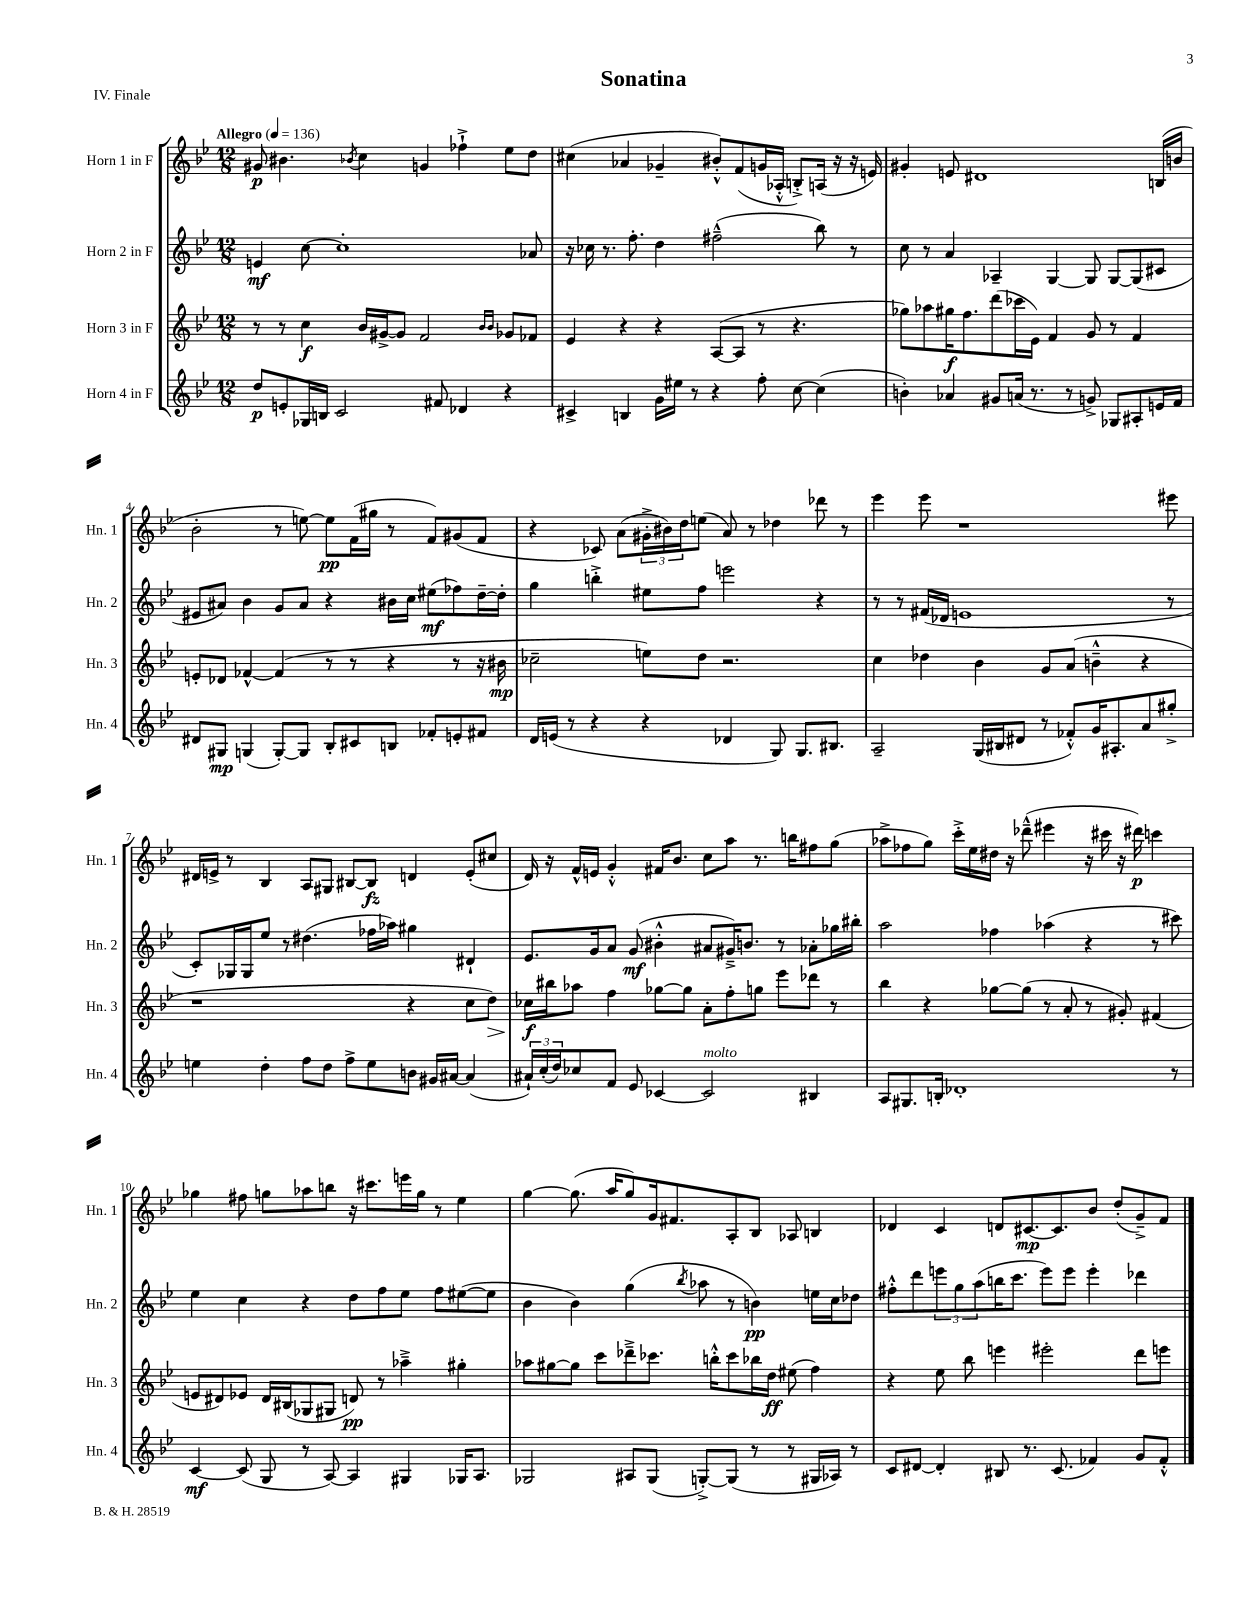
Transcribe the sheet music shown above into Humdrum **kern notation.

**kern	**dynam	**kern	**dynam	**kern	**dynam	**kern	**dynam
*part4	*part4	*part3	*part3	*part2	*part2	*part1	*part1
*staff4	*staff4	*staff3	*staff3	*staff2	*staff2	*staff1	*staff1
*I"Horn 4 in F	*	*I"Horn 3 in F	*	*I"Horn 2 in F	*	*I"Horn 1 in F	*
*I'Hn. 4	*	*I'Hn. 3	*	*I'Hn. 2	*	*I'Hn. 1	*
*clefG2	*	*clefG2	*	*clefG2	*	*clefG2	*
*k[b-e-]	*	*k[b-e-]	*	*k[b-e-]	*	*k[b-e-]	*
*M12/8	*	*M12/8	*	*M12/8	*	*M12/8	*
*MM136	*	*MM136	*	*MM136	*	*MM136	*
=1	=1	=1	=1	=1	=1	=1	=1
!	!	!	!	!	!	!LO:TX:a:B:t=Allegro	!
8dd/L	p	8r	.	4en/	mf	8g#X/	p
8en'/	.	8r	.	.	.	4.b#X\	.
16G-X/L	.	4cc\	f	[8cc\	.	.	.
16Bn/JJ	.	.	.	.	.	.	.
2c/	.	.	.	1cc']	.	.	.
.	.	.	.	.	.	8qb-X/	.
.	.	16b-/LL	.	.	.	4cc\	.
.	.	[16g#X^/J	.	.	.	.	.
.	.	8g#/J]	.	.	.	.	.
.	.	2f/	.	.	.	4gn/	.
8f#X/	.	.	.	.	.	.	.
4d-X/	.	.	.	.	.	4ff-X`^\	.
.	.	16qqb-/LL	.	.	.	.	.
.	.	16qqb-/JJ	.	.	.	.	.
4r	.	8g-X/L	.	.	.	8ee-\L	.
.	.	8f-X/J	.	8a-X/	.	8dd\J	.
=2	=2	=2	=2	=2	=2	=2	=2
4c#X^/	.	4e-/	.	16r	.	(4cc#X\	.
.	.	.	.	16cc-X\	.	.	.
.	.	.	.	8.r	.	.	.
4Bn/	.	4r	.	.	.	4a-X/	.
.	.	.	.	8.ff'\	.	.	.
16g\LL	.	4r	.	4dd\	.	4g-X~/	.
16ee#X\JJ	.	.	.	.	.	.	.
8r	.	.	.	.	.	.	.
4r	.	([8A/L	.	(2ff#X~^^\	.	8b#X'^^/L)	.
.	.	8A/J]	.	.	.	(8f/	.
8ff'\	.	8r	.	.	.	16gn/L	.
.	.	.	.	.	.	16A-X'^^/JJ	.
[8cc\	.	4.r	.	.	.	8Bn'^/L)	.
(4cc\]	.	.	.	8bb-\)	.	(16An/Jk	.
.	.	.	.	.	.	16r	.
.	.	.	.	8r	.	16r	.
.	.	.	.	.	.	16en/)	.
=3	=3	=3	=3	=3	=3	=3	=3
4bn'\)	.	8gg-X\L)	.	8cc\	.	4g#X'/	.
.	.	8aa-X\	.	8r	.	.	.
4a-X/	.	16gg#X\K	f	4a/	.	8en/	.
.	.	8.ff\	.	.	.	.	.
.	.	.	.	.	.	1d#X	.
8g#X/L	.	(8ddd\	.	4A-X~/	.	.	.
(16an/Jk	.	16ccc-X\L	.	.	.	.	.
8.r	.	16e-\JJ)	.	.	.	.	.
.	.	4f/	.	[4G/	.	.	.
8r	.	.	.	.	.	.	.
8gn^/)	.	8g/	.	8G/]	.	.	.
8G-X/L	.	8r	.	[8G/L	.	.	.
8A#X'/	.	4f/	.	(8G/]	.	.	.
16en/L	.	.	.	8c#X/J	.	(16Bn/LL	.
16f/JJ	.	.	.	.	.	16bn/JJ	.
!!LO:LB:g=z
=4	=4	=4	=4	=4	=4	=4	=4
8d#X/L	.	8en'/L	.	8e#X/L	.	2b-'\	.
8G#X/J	mp	8d-X/J	.	8a#X/J)	.	.	.
(4Gn/	.	[4f-X^^/	.	4b-\	.	.	.
[8G'/L)	.	(4f-/]	.	8g/L	.	8r	.
8G/J]	.	.	.	8a#/J	.	[8een\)	.
8B-'/L	.	8r	.	4r	.	8ee\L]	pp
8c#X/	.	8r	.	.	.	(16f\L	.
.	.	.	.	.	.	16gg#X\JJ	.
8Bn/J	.	4r	.	16b#X\LL	.	8r	.
.	.	.	.	16cc\JJ	.	.	.
8f-X'/L	.	.	.	(8ee#X\L	mf	8f/L)	.
8en'/	.	8r	.	8ff-X\)	.	(8g#X/	.
8f#X/J	.	16r	.	[16dd~\L	.	8f/J	.
.	.	16b#X\	mp	16dd'\JJ]	.	.	.
=5	=5	=5	=5	=5	=5	=5	=5
16d/LL	.	2cc-X~\	.	4gg\	.	4r	.
(16en/JJ	.	.	.	.	.	.	.
8r	.	.	.	.	.	.	.
4r	.	.	.	4bbn'^\	.	8c-X/)	.
.	.	.	.	.	.	(8a\L	.
4r	.	8een\L)	.	8ee#X\L	.	24g#X'^\L	.
.	.	.	.	.	.	24b#X\)	.
.	.	.	.	.	.	24dd\J	.
.	.	8dd\J	.	8ff\J	.	(8een\J	.
4d-X/	.	2.r	.	2eeen\	.	8a/)	.
.	.	.	.	.	.	8r	.
8G/)	.	.	.	.	.	4dd-X\	.
8.G/L	.	.	.	.	.	.	.
.	.	.	.	4r	.	8ddd-X\	.
8.B#X/J	.	.	.	.	.	.	.
.	.	.	.	.	.	8r	.
=6	=6	=6	=6	=6	=6	=6	=6
2A~/	.	4cc\	.	8r	.	4eee-\	.
.	.	.	.	8r	.	.	.
.	.	4dd-X\	.	(16f#X/LL	.	8eee-\	.
.	.	.	.	16d-X/JJ	.	.	.
.	.	.	.	1en	.	1r	.
(16G/LL	.	4b-\	.	.	.	.	.
16B#X/J	.	.	.	.	.	.	.
8d#X/J	.	.	.	.	.	.	.
8r	.	8g/L	.	.	.	.	.
8f-X'^^/L)	.	(8a/J	.	.	.	.	.
16g/K	.	4bn~^^\	.	.	.	.	.
8.A#X'/	.	.	.	.	.	.	.
8a/	.	4r	.	.	.	.	.
8gg#X'^/J	.	.	.	8r	.	8eee#X\	.
!!LO:LB:g=z
=7	=7	=7	=7	=7	=7	=7	=7
4een\	.	1r	.	8c'/L)	.	16d#X/LL	.
.	.	.	.	.	.	16en^/JJ	.
.	.	.	.	16G-X/L	.	8r	.
.	.	.	.	16G-/J	.	.	.
4dd'\	.	.	.	8ee-/J	.	4B-/	.
.	.	.	.	8r	.	.	.
8ff\L	.	.	.	(4.dd#X\	.	8A/L	.
8dd\J	.	.	.	.	.	8G#X/J	.
8ff^\L	.	.	.	.	.	[8B#X/L	.
8ee\	.	.	.	16ff-X\LL	.	8B#/J]	fz
.	.	.	.	16aa-X\JJ)	.	.	.
8bn\J	.	4r	.	4gg#X\	.	4dn/	.
16g#X/LL	.	.	.	.	.	.	.
[16a#X/JJ	.	.	.	.	.	.	.
(4a#/]	.	8cc\L	.	4d#X`/	.	(8e'/L	.
!	!	!	!LO:HP:b	!	!	!	!
.	.	8dd\J)	>	.	.	8cc#X/J	.
=8	=8	=8	=8	=8	=8	=8	=8
24a#X`/LL)	.	16cc-X\LL	f	8.e-/L	.	16d/)	.
(24cc'/	.	.	.	.	.	.	.
.	.	16bb#X\J	]	.	.	16r	.
24dd/J)	.	.	.	.	.	.	.
8cc-X/	.	8aa-X\J	.	.	.	16f^^/LL	.
.	.	.	.	16g/k	.	16en/JJ	.
8f/J	.	4ff\	.	8a/J	.	4g'^^/	.
8e-/	.	.	.	(8g/	mf	.	.
[4c-X/	.	[8gg-X\L	.	4b#X'^^\	.	16f#X/KL	.
.	.	.	.	.	.	8.b-/J	.
.	.	8gg-\J]	.	.	.	.	.
!LO:TX:a:i:t=molto	!	!	!	!	!	!	!
2c-/]	.	8a'\L	.	8a#X/L	.	8cc\L	.
.	.	8ff'\	.	16g#X~^/K)	.	8aa\J	.
.	.	.	.	8.bn/J	.	.	.
.	.	8ggn\J	.	.	.	8.r	.
.	.	8eee-\L	.	8r	.	.	.
.	.	.	.	.	.	16bbn\KL	.
4B#X/	.	8ddd-X\J	.	8a-X'\L	.	8ff#X\	.
.	.	8r	.	16gg-X\L	.	(8gg\J	.
.	.	.	.	16bb#X'\JJ	.	.	.
=9	=9	=9	=9	=9	=9	=9	=9
8A/L	.	4bb-\	.	2aa\	.	8aa-X^\L	.
8.G#X/	.	.	.	.	.	8ff-X\	.
.	.	4r	.	.	.	8gg\J)	.
16Bn'/Jk	.	.	.	.	.	.	.
1d-X'	.	.	.	.	.	16ccc'^\LL	.
.	.	.	.	.	.	16ee-\	.
.	.	[8gg-X\L	.	4ff-X\	.	16dd#X\JJ	.
.	.	.	.	.	.	16r	.
.	.	(8gg-\J]	.	.	.	(8ddd-X~^^\	.
.	.	8r	.	(4aa-X\	.	4eee#X\	.
.	.	8a'/	.	.	.	.	.
.	.	8r	.	4r	.	16r	.
.	.	.	.	.	.	16ccc#X\	.
.	.	8g#X'/)	.	.	.	16r	.
.	.	.	.	.	.	16ddd#X\)	p
.	.	(4f#X/	.	8r	.	4cccn\	.
8r	.	.	.	8ccc#X\)	.	.	.
!!LO:LB:g=z
=10	=10	=10	=10	=10	=10	=10	=10
[4c/	mf	8en/L	.	4ee-\	.	4gg-X\	.
.	.	8d#X/)	.	.	.	.	.
(8c/]	.	8e-X/J	.	4cc\	.	8ff#X\	.
8G/	.	16d#/LL	.	.	.	8ggn\L	.
.	.	(16B#X/J	.	.	.	.	.
8r	.	8G-X/	.	4r	.	8aa-X\	.
[8A/)	.	8G#X/J	.	.	.	8bbn\J	.
4A/]	.	8dn/)	pp	8dd\L	.	16r	.
.	.	.	.	.	.	8.ccc#X\L	.
.	.	8r	.	8ff\	.	.	.
4G#X/	.	4aa-X~^\	.	8ee-\J	.	16eeen\L	.
.	.	.	.	.	.	16gg\JJ	.
.	.	.	.	8ff\L	.	8r	.
16G-X/KL	.	4gg#X'\	.	([8ee#X\	.	4ee-\	.
8.A/J	.	.	.	.	.	.	.
.	.	.	.	8ee#\J]	.	.	.
=11	=11	=11	=11	=11	=11	=11	=11
2G-X/	.	8aa-X\L	.	4b-\	.	[4gg\	.
.	.	[8gg#X\	.	.	.	.	.
.	.	8gg#\J]	.	4b-\)	.	(8.gg\]	.
.	.	8ccc\L	.	.	.	.	.
.	.	.	.	.	.	16aa/KL	.
8A#X/L	.	8ddd-X~^\	.	(4gg\	.	8gg/)	.
(8G-/J	.	8.ccc-X\J	.	.	.	16g/k	.
.	.	.	.	.	.	8.f#X/	.
.	.	.	.	8qbb-/	.	.	.
[8Gn'^/L)	.	.	.	8aa-X\	.	.	.
.	.	16bbn'^^\KL	.	.	.	.	.
(8G/J]	.	8ccc-\	.	8r	.	8A'/	.
8r	.	16bb-X\L	.	4bn\)	pp	8B-/J	.
.	.	16dd\JJ	ff	.	.	.	.
8r	.	(8ee#X\	.	.	.	8A-X/	.
16G#X/LL	.	4ff\)	.	16een\LL	.	4Bn/	.
16A-X/JJ)	.	.	.	16cc\J	.	.	.
8r	.	.	.	8dd-X\J	.	.	.
=12	=12	=12	=12	=12	=12	=12	=12
8c/L	.	4r	.	8ff#X'^^\L	.	4d-X/	.
[8d#X/J	.	.	.	8ddd\	.	.	.
4d#'/]	.	8ee-\	.	12eeen\	.	4c/	.
.	.	.	.	12gg\	.	.	.
.	.	8bb-\	.	.	.	.	.
.	.	.	.	(12aa\	.	.	.
8B#X/	.	4eeen\	.	16bbn\K	.	8dn/L	.
.	.	.	.	8.ccc\J	.	.	.
8.r	.	.	.	.	.	[8.c#X/	mp
.	.	2eee#X'\	.	8eee\L)	.	.	.
(8.c/	.	.	.	.	.	8.c#/]	.
.	.	.	.	8eee\J	.	.	.
4f-X/)	.	.	.	4eee'\	.	8b-/J	.
.	.	.	.	.	.	(8dd'/L	.
8g/L	.	8ddd\L	.	4ddd-X\	.	8g~^/)	.
8f-'^^/J	.	8eeen\J	.	.	.	8f/J	.
==	==	==	==	==	==	==	==
*-	*-	*-	*-	*-	*-	*-	*-
